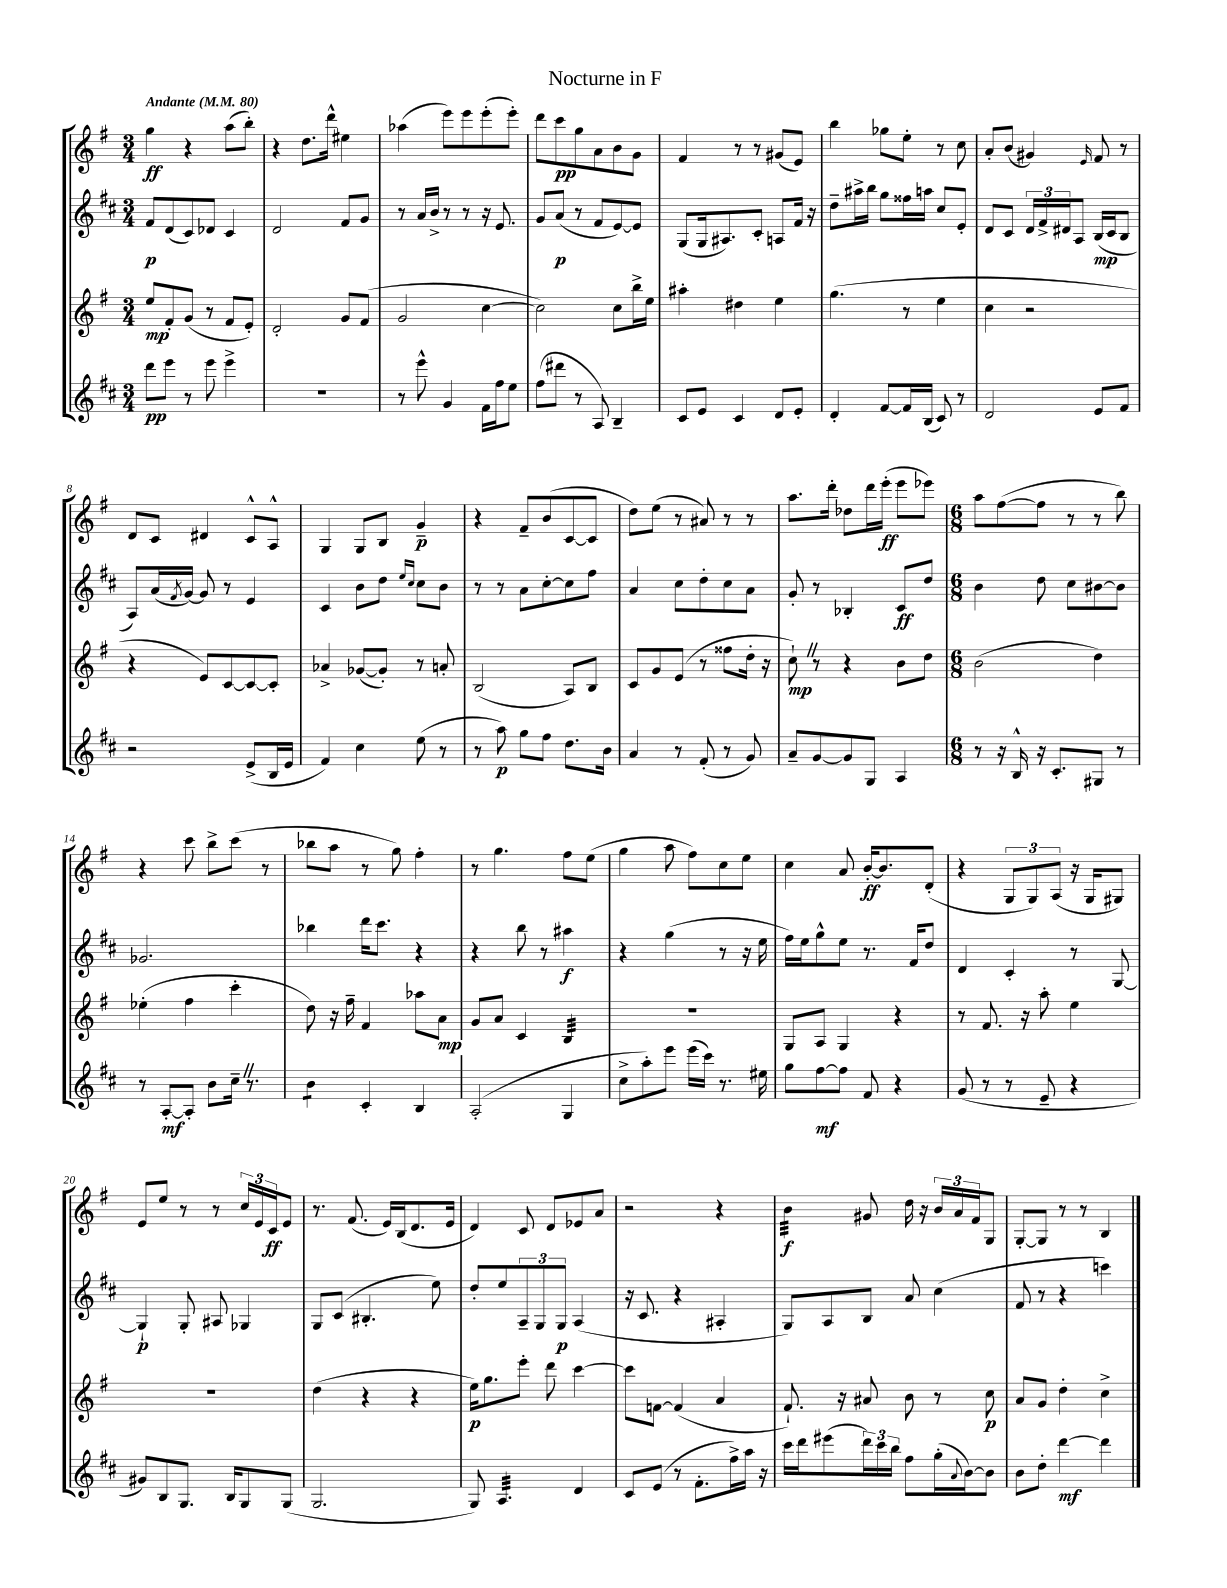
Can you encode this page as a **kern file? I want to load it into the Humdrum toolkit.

**kern	**kern	**kern	**kern
*staff4	*staff3	*staff2	*staff1
*clefG2	*clefG2	*clefG2	*clefG2
*k[f#c#]	*k[f#]	*k[f#c#]	*k[f#]
*M3/4	*M3/4	*M3/4	*M3/4
*MM80	*MM80	*MM80	*MM80
8ddd\L	8ee/L	8f#/L	4gg\
8eee\J	8f#'/	(8d/	.
8r	(8g/J	8c#/)	4r
8eee\	8r	8d-/J	.
4eee^\	8f#/L	4c#/	(8aa\L
.	8e'/J)	.	8bb'\J)
=	=	=	=
2.r	2d'/	2d/	4r
.	.	.	8.dd\L
.	.	.	16ddd^^\Jk
.	8g/L	8f#/L	4ee#\
.	(8f#/J	8g/J	.
=	=	=	=
8r	2g/	8r	(4aa-\
8eee^^\	.	16a/LL	.
.	.	16b^/JJ	.
4g/	.	8r	8eee\L)
.	.	8r	8eee\
16f#\LL	[4cc\	16r	(8eee'\
16ff#\J	.	8.e/	.
8ee\J	.	.	8eee'\J)
=	=	=	=
(8ff#\L	2cc\])	8g/L	8ddd\L
8ddd#\J	.	(8a/J	8ccc\
8r	.	8r	8gg\
8A/)	.	8f#/L	8a\
4B~/	8cc\L	[8e/)	8b\
.	16bb^\L	8e/]J	8g\J
.	16ee\JJ	.	.
=	=	=	=
8c#/L	4aa#'\	(8G/L	4f#/
8e/J	.	16G/k	.
.	.	8.A#/)	.
4c#/	4dd#\	.	8r
.	.	8c#'/J	8r
8d/L	4ee\	8A/L	(8g#/L
8e'/J	.	16f#/Jk	8e/J)
.	.	16r	.
=	=	=	=
4d'/	(4.gg\	8dd~\L	4bb\
.	.	16aa#^\L	.
.	.	16bb\JJ	.
[8f#/L	.	8gg\L	8gg-\L
16f#/]L	8r	16ff##\L	8ee'\J
(16B/JJ	.	16aa\JJ	.
8c#/)	4ee\	8cc#/L	8r
8r	.	8e'/J	8cc\
=	=	=	=
2d/	4cc\	8d/L	8a'/L
.	.	8c#/J	(8b/J
.	2r	24d/LL	4g#/)
.	.	24f#^/	.
.	.	24d#/J	.
.	.	8A/J	.
.	.	.	16qqe/
8e/L	.	(16B/LL	8f#/
.	.	16c#/J	.
8f#/J	.	8B/J	8r
=	=	=	=
2r	4r	8A/L)	8d/L
.	.	(16a/L	8c/J
.	.	8qf#/	.
.	.	[16g/JJ)	.
.	8e/L)	8g/]	4d#/
.	[8c/	8r	.
(8e^/L	8c/_	4e/	8c^^/L
16B/L	8c'/]J	.	8A^^/J
16e/JJ	.	.	.
=	=	=	=
4f#/)	4a-^/	4c#/	4G/
4cc#\	([8g-/L	8b\L	8G/L
.	8g-'/]J)	8dd\J	8B/J
.	.	16qqee/LL	.
.	.	16qqcc#/JJ	.
(8ee\	8r	8cc#\L	4g~/
8r	8a'/	8b\J	.
=	=	=	=
8r	(2B/	8r	4r
8aa\)	.	8r	.
8gg\L	.	8a\L	8f#~/L
8ff#\J	.	[8cc#'\	(8b/
8.dd\L	8A/L)	8cc#\]	[8c/
.	8B/J	8ff#\J	8c/]J
16b\Jk	.	.	.
=	=	=	=
4a/	8c/L	4a/	8dd\L)
.	8g/	.	(8ee\J
8r	(8e/J	8cc#\L	8r
(8f#'/	8r	8dd'\	8a#/)
8r	8ff##\L	8cc#\	8r
8g/)	16dd'\Jk	8a\J	8r
.	16r	.	.
=	=	=	=
8a~/L	8cc`\)	8g'/	8.aa\L
[8g/	8r	8r	.
.	.	.	16ddd'\Jk
8g/]	4r	4B-'/	8dd-\L
8G/J	.	.	16ddd\L
.	.	.	(16eee'\JJ
4A/	8b\L	8c#/L	8eee\L
.	8dd\J	8dd/J	8eee-\J)
=	=	=	=
*M6/8	*M6/8	*M6/8	*M6/8
8r	(2b\	4b\	8aa\L
16r	.	.	([8ff#\
16B^^/	.	.	.
16r	.	8dd\	8ff#\]J
8.c#'/L	.	.	.
.	.	8cc#\L	8r
8G#/J	4dd\)	[8b#\	8r
8r	.	8b#\]J	8bb\)
=	=	=	=
8r	(4ee-'\	2.g-/	4r
[8A'/L	.	.	.
8A'/]J	4ff#\	.	8ccc\
8b\L	.	.	8bb^\L
16cc#~\Jk	4ccc'\	.	(8ccc\J
8.r	.	.	.
.	.	.	8r
=	=	=	=
4b\	8dd\)	4bb-\	8bb-\L
.	16r	.	8aa\J
.	16ff#~\	.	.
4c#'/	4f#/	16ddd\LK	8r
.	.	8.ccc#\J	.
.	.	.	8gg\)
4B/	8aa-\L	4r	4ff#'\
.	8a\J	.	.
=	=	=	=
(2A'/	8g/L	4r	8r
.	8a/J	.	4.gg\
.	4c/	8bb\	.
.	.	8r	.
4G/	4B/	4aa#\	8ff#\L
.	.	.	(8ee\J
=	=	=	=
8cc#^\L	2.r	4r	4gg\
8aa'\)	.	.	.
8eee\J	.	(4gg\	8aa\
(16eee\LL	.	.	8ff#\L)
16ccc#\JJ)	.	.	.
8.r	.	8r	8cc\
.	.	16r	8ee\J
16ee#\	.	16ee\	.
=	=	=	=
8gg\L	8G/L	16ff#\LL)	4cc\
.	.	16ee\J	.
[8ff#\	8A/J	8gg^^\	.
8ff#\]J	4G/	8ee\J	8a/
8f#/	.	8.r	[16b'/LK
.	.	.	8.b/]
4r	4r	.	.
.	.	16f#/LK	.
.	.	8dd/J	(8d'/J
=	=	=	=
(8g/	8r	4d/	4r
8r	8.f#/	.	.
8r	.	4c#'/	12G/L
.	16r	.	.
.	.	.	12G/)
8e~/	8aa'\	.	.
.	.	.	(12A/J
4r	4ee\	8r	16r
.	.	.	16G/LK
.	.	[8G/	8G#/J)
=	=	=	=
8g#/L)	2.r	4G`/]	8e/L
8B/	.	.	8ee/J
8.G/J	.	8G'/	8r
.	.	8A#/	8r
16B/LK	.	.	.
8G/	.	4G-/	24cc/LL
.	.	.	24e/
.	.	.	24c/J
(8G/J	.	.	8e/J
=	=	=	=
2.G/	(4dd\	8G/L	8.r
.	.	(8c#/J	.
.	.	.	(8.f#/
.	4r	4.B#'/	.
.	.	.	16e/LL)
.	.	.	(16B/J
.	4r	.	8.d/
.	.	8ee\)	.
.	.	.	16e/Jk
=	=	=	=
8G/)	16ee\LK)	8dd'/L	4d/)
.	8.gg\	.	.
4.A/	.	8ee/	.
.	8eee'\J	12A~/	8c/
.	.	12G/	.
.	8ddd\	.	8d/L
.	.	12G/J	.
4d/	[4ccc\	(4A/	8e-/
.	.	.	8a/J
=	=	=	=
8c#/L	8ccc\]L	16r	2r
.	.	8.c#/	.
(8e/J	[8f\J	.	.
8r	(4f/]	4r	.
8.f#'\L	.	.	.
.	4a/	4A#'/	4r
16ff#^\L)	.	.	.
16aa\JJ	.	.	.
16r	.	.	.
=	=	=	=
16ccc#\LL	8.f#`/)	8G/L)	4b\
16ddd\J	.	.	.
(8eee#\	.	8A/	.
.	16r	.	.
24ddd\L)	8a#/	8B/J	8g#/
24ccc#\	.	.	.
24bb\JJ	.	.	.
8ff#\L	8b\	8a/	16dd\
.	.	.	16r
(16gg'\L	8r	(4cc#\	24b/LL
.	.	.	24a/
8qqa/	.	.	.
[16b\J)	.	.	.
.	.	.	24f#/J
8b\]J	8cc\	.	8G/J
=	=	=	=
8b\L	8a/L	8f#/	[8G'/L
8dd'\J	8g/J	8r	8G/]J
[4ddd\	4dd'\	4r	8r
.	.	.	8r
4ddd\]	4cc^\	4ccc\)	4B/
==	==	==	==
*-	*-	*-	*-
